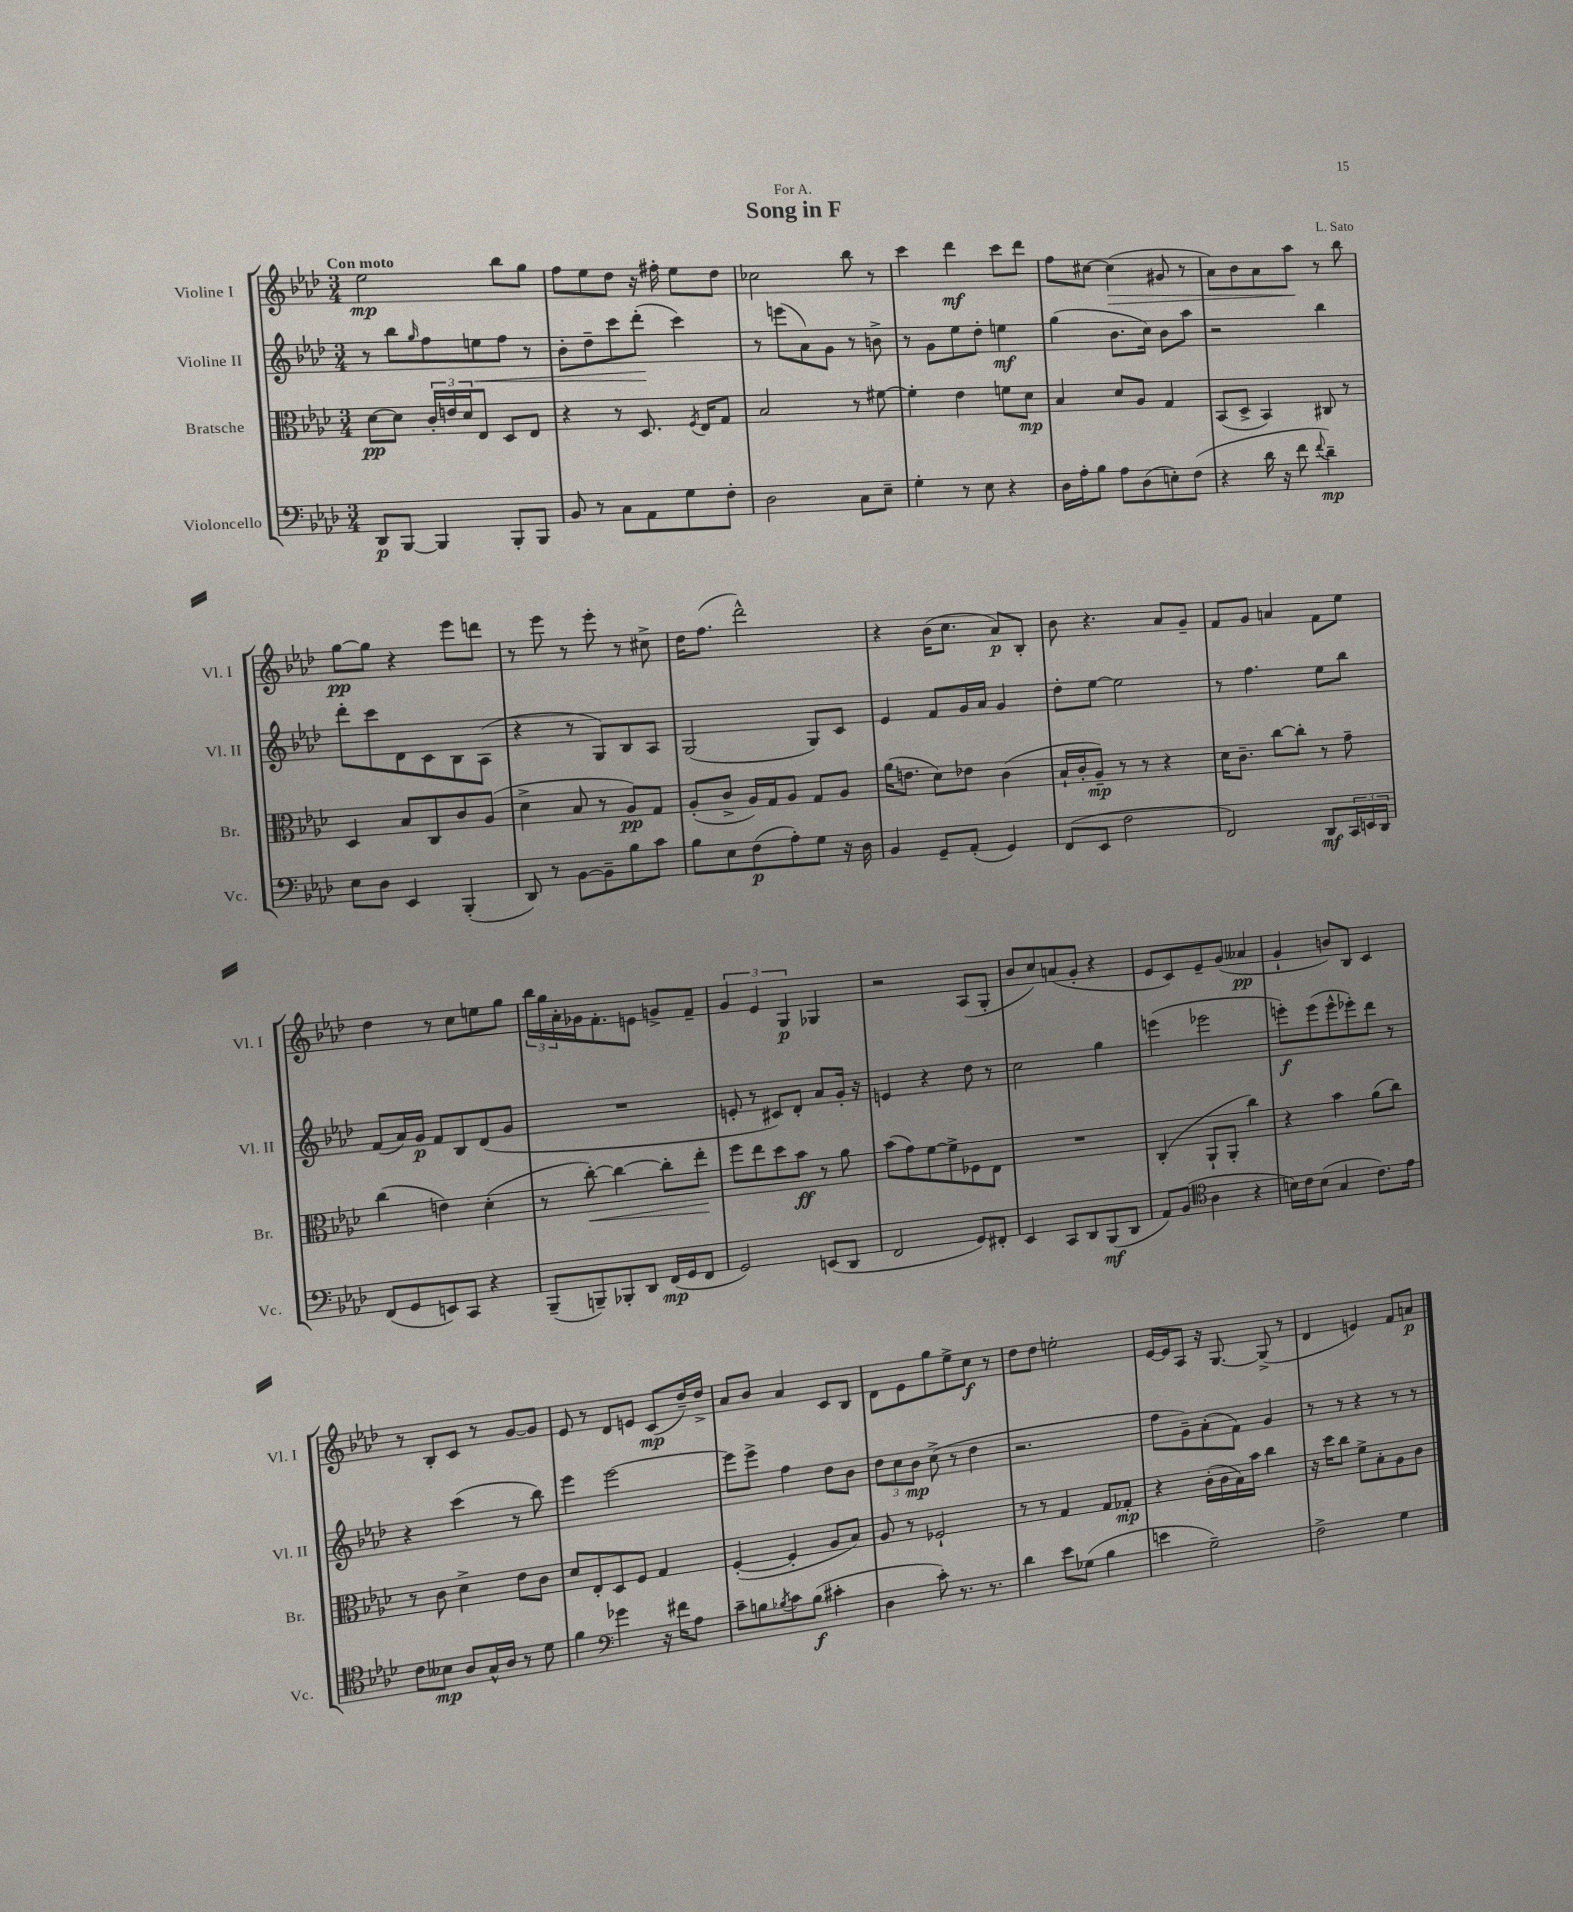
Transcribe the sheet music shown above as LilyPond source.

\header { title = "Song in F" composer = "L. Sato" dedication = "For A." }
<<
\new StaffGroup <<
\new Staff = "s0" \with { instrumentName = "Violine I" shortInstrumentName = "Vl. I" } {
    \clef treble \key aes \major \numericTimeSignature \time 3/4 \tempo "Con moto"
    ees''2\mp bes''8 g''8 |
    f''8 ees''8 des''8 r16 fis''16-. ees''8 des''8 |
    ces''2 bes''8 r8 |
    c'''4 des'''4\mf c'''8 des'''8 |
    f''8 cis''8~ cis''4\>( gis'8 r8 |
    aes'8) bes'8 aes'8 aes''8\! r8 bes''8 |
    g''8~\pp g''8 r4 ees'''8 d'''8 |
    r8 ees'''8 r8 ees'''8-. r8 cis''8-> |
    des''16 f''8.( des'''2-^) |
    r4 bes'16( c''8. aes'8\p) bes8-. |
    bes'8 r4. aes'8 g'8-- |
    f'8 g'8 a'4 f'8 ees''8 |
    des''4 r8 c''8 e''8 g''8 |
    \tuplet 3/2 { bes''16 g''16 aes'16-. } ges'16 f'8.-. e'8 g'8-> f'8-- |
    \tuplet 3/2 { g'4 ees'4 g4\p } ges4 |
    r2 aes8( g8-. |
    bes'8 c''8) a'8( g'8-. r4 |
    ees'8 c'8) ees'8-- g'8( aeses'4\pp |
    g'4-! b'8) bes8 c'4 |
    r8 bes8-. c'8 r8 g'8~ g'8 |
    ees'8 r8 des'8 e'8 c'8\mp( des''16--) des''16-> |
    aes'8 bes'8 aes'4 c'8 bes8 |
    des'8 ees'8 g''8 ees''8-> c''8\f r8 |
    des''8 des''8 e''2-. |
    ees'16~ ees'16 aes8 r16 g8.~ g8->( r8 |
    des'4 e'4) f'8 a'8\p \bar "|." |
}
\new Staff = "s1" \with { instrumentName = "Violine II" shortInstrumentName = "Vl. II" } {
    \clef treble \key aes \major \numericTimeSignature \time 3/4
    r8 bes''8 \grace { g''16 } f''8 e''8\< f''8 r8 |
    bes'8-. des''8-- c'''8 des'''8-.\!( c'''4) |
    r8 e'''8( aes'8) g'8 r8 b'8-> |
    r8 g'8 ees''8 des''8-. e''4\mf |
    g''4( bes'8. c''16) bes'8 aes''8 |
    r2 bes''4 |
    des'''8-. c'''8 des'8 c'8 bes8 aes8( |
    r4 r8 g8) bes8 aes8 |
    g2( g8) c'8 |
    ees'4 f'8 g'16 aes'16 g'4 |
    des''8-. ees''8~ ees''2 |
    r8 f''4. ees''8 bes''8 |
    f'8( aes'16) g'16\p f'8 bes8 des'8( g'8 |
    R2. |
    e'8-. r8 cis'8) des'8-. aes'8 g'16-. r16 |
    e'4 r4 des''8 r8 |
    c''2 g''4 |
    e'''4( ees'''2 |
    e'''8-.\f) e'''8( e'''8-^ ees'''8-.) des'''8 r8 |
    r4 c'''4( r8 bes''8) |
    ees'''4 ees'''2~ |
    ees'''8 ees'''8-> f''4 des''8 bes'8 |
    \tuplet 3/2 { des''8 c''8 bes'8\mp } c''8->( r8 des''4 |
    r2. |
    f''8 g'8--) aes'8-.( f'8) g'4 |
    r8 r8 r4 r8 r8 \bar "|." |
}
\new Staff = "s2" \with { instrumentName = "Bratsche" shortInstrumentName = "Br." } {
    \clef alto \key aes \major \numericTimeSignature \time 3/4
    des'8~\pp des'8 \tuplet 3/2 { c'16-. e'16 des'16 } ees8 des8 ees8 |
    r4 r8 des8. \acciaccatura { f8 } ees16 g8 |
    bes2 r8 fis'8~ |
    fis'4-. ees'4 f'8 des'8\mp |
    bes4 des'8 aes8 g4 |
    bes,8( des8-> bes,4) cis8 r8 |
    des4 bes8 c8 c'8 aes8( |
    des'4-> bes8 r8 aes8\pp) g8 |
    aes8-.( c'8-> aes16) g16 aes8 g8 aes8 |
    aes'16( e'8. des'8) ees'8 c'4( |
    bes16-! c'16-. aes8--\mp) r8 r8 r4 |
    des'16 c'8.-- c''8~ c''8-. r8 g'8-- |
    c''4( e'4) des'4-.( |
    r8 c''8~-.\<) c''4~ c''8-. ees''8-.\! |
    f''8 ees''8 des''8 bes'8\ff r8 aes'8 |
    bes'8( g'8) f'8~ f'8-> fes8 ees8 |
    R2. |
    c4-.( aes,8-! aes,8-. c''4) |
    r4 bes'4 aes'8( c''8) |
    r8 c'8 des'4-> ees'8 c'8 |
    des'8 ees8-. des8 f8 g4 |
    f4~-.( f4-. aes8 bes8) |
    aes8 r8 fes2-! |
    r8 r8 g4 g8 ges8-.\mp |
    r4 c'16-.( c'16 bes16) bes'16 c''4 |
    r16 des''16 c''8 f'8-> bes8-. aes8 c'8 \bar "|." |
}
\new Staff = "s3" \with { instrumentName = "Violoncello" shortInstrumentName = "Vc." } {
    \clef bass \key aes \major \numericTimeSignature \time 3/4
    des,8\p bes,,8~ bes,,4 bes,,8-. bes,,8 |
    bes,8 r8 c8 aes,8 g8 f8-. |
    des2 c8 ees8-- |
    g4-. r8 ees8 r4 |
    des16 aes16-. bes8 aes8 des8( e8-.) f8( |
    r4 des'16 r16 f'8 \appoggiatura { f'8 } des'4--\mp) |
    ees8 des8 ees,4 bes,,4-.( |
    des,8) r8 bes,8~ bes,8-- bes8 c'8 |
    bes8 ees8 f8\p( aes8-.) g8 r16 des16 |
    bes,4 g,8-- aes,8-.( g,4) |
    f,8( ees,8 f2 |
    f,2) des,8\mf \tuplet 3/2 { c,16 e,16 des,16 } |
    f,8( g,8 e,8) c,8 r4 |
    bes,,8--( b,,8--) bes,,8-. des,8 f,16\mp( g,16 f,8 |
    g,2) e,8( des,8 |
    f,2 g,8) fis,8-. |
    ees,4 c,8 des,8 bes,,8\mf( des,8 |
    aes,8) bes,8( \clef tenor aes4 r4 |
    b16) c'16 b8( g4 c'8.) ees'16 |
    c'8 beses8\mp aes8 g16-^ aes16 r8 des'8 |
    f'4 \clef bass ges'4 r16 fis'16 aes8 |
    c'8-- b8 \acciaccatura { bes8 } c'8 bes8\f( cis'4-. |
    des4 c'8-.) r8. r8. |
    des'4 ees'8 ges8( bes4 |
    e'4 g2--) |
    f2-> g4 \bar "|." |
}
>>
>>
\layout { \context { \Score \remove "Bar_number_engraver" } }
